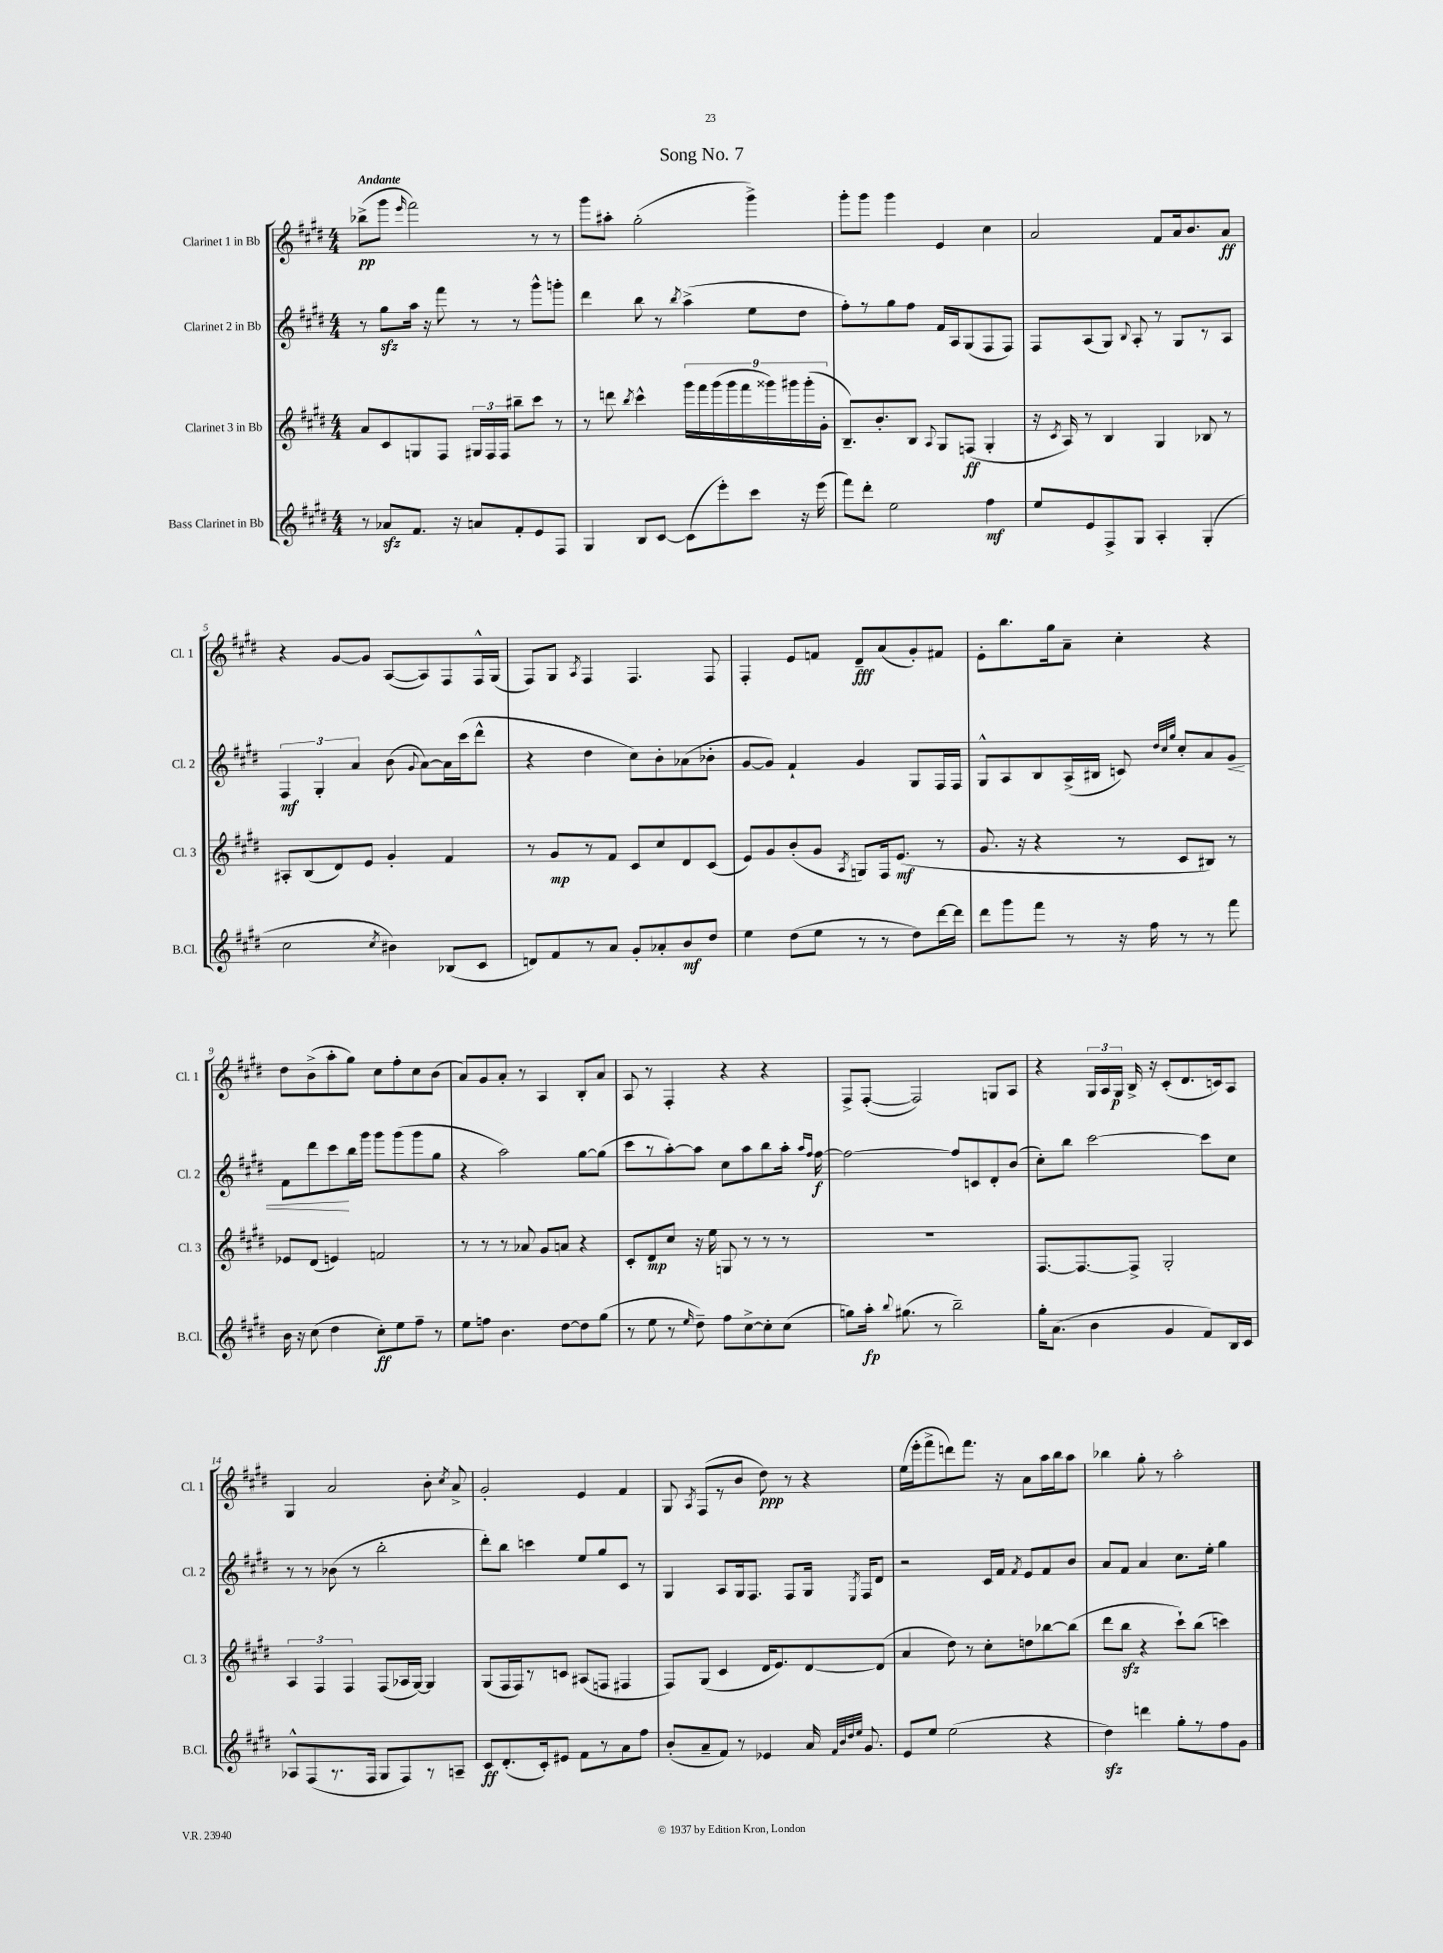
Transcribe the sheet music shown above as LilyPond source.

\header { title = "Song No. 7" }
<<
\new StaffGroup <<
\new Staff = "s0" \with { instrumentName = "Clarinet 1 in Bb" shortInstrumentName = "Cl. 1" } {
    \clef treble \key e \major \numericTimeSignature \time 4/4 \tempo "Andante"
    \autoBeamOff bes''8[->\pp( gis'''8] \grace { e'''16 } fis'''2) r8 r8 |
    gis'''8[ ais''8]-. gis''2-.( gis'''4->) |
    gis'''8[-. gis'''8] gis'''4 e'4 cis''4 |
    a'2 fis'8[ a'16 b'8. a'8]\ff |
    r4 gis'8[~ gis'8] a8[~( a8) fis8 fis16-^ gis16]( |
    fis8[) gis8] \acciaccatura { a8 } fis4 fis4. fis8 |
    fis4-. e'8[ f'8] dis'8[--\fff a'8( gis'8-.) fis'8] |
    e'8[-. b''8. gis''16 a'8]-- cis''4-. r4 |
    dis''8[ b'8->( a''8-. gis''8]) cis''8[ fis''8-. cis''8 b'8]( |
    a'8[) gis'8 a'8]-. r8 a4 b8[-. a'8] |
    a8 r8 fis4-. r4 r4 |
    fis8[-> fis8]~-.( fis2) g8[ a8] |
    r4 \tuplet 3/2 { gis16[ a16 gis16]\p } b16-> r16 cis'8[-.( dis'8. c'16) a8] |
    gis4 a'2 b'8-. \acciaccatura { cis''8 } a'8-> |
    gis'2-. e'4 fis'4 |
    gis8 \acciaccatura { a8 } fis8[( r8 b'8] dis''8\ppp) r8 r4 |
    e''16[( e'''16-. fis'''8-> d'''8) fis'''8.] r16 a'8[ a''16 b''16 a''8] |
    bes''4 gis''8-. r8 a''2-. \bar "|." |
}
\new Staff = "s1" \with { instrumentName = "Clarinet 2 in Bb" shortInstrumentName = "Cl. 2" } {
    \clef treble \key e \major \numericTimeSignature \time 4/4
    \autoBeamOff r8 gis''8[\sfz a''16] r16 fis'''8 r8 r8 gis'''8[-^ g'''8]-. |
    dis'''4 b''8 r8 \acciaccatura { b''8 } a''4->( e''8[ dis''8] |
    fis''8[-.) r8 gis''8 fis''8] fis'16[ a16 gis8( fis8 fis8]) |
    fis8[ a8( gis8]) \appoggiatura { b8 } a8-. r8 gis8[ r8 a8] |
    \tuplet 3/2 { fis4\mf gis4-. a'4 } b'8( \appoggiatura { gis'8 } a'8[~) a'16 cis'''16( dis'''8]-^ |
    r4 dis''4 cis''8[) b'8-. aes'8( bes'8]-. |
    gis'8[~ gis'8]) fis'4-! gis'4 gis8[ fis16 fis16] |
    gis8[-^ a8 b8 a16->( bis16] c'8) \grace { dis''32[ cis''32 gis''32] } cis''8[-. a'8 gis'8]\< |
    fis'8[ dis'''8 cis'''8\! b''16 gis'''16] gis'''8[ gis'''8( gis'''8 gis''8] |
    r4 a''2) gis''8[~ gis''8]( |
    cis'''8[ r8 a''8~-.) a''8] cis''8[ a''8 b''8 a''16]-. \grace { a''16[ fis''16] } fis''16~\f |
    fis''2~ fis''8[ c'8 dis'8-. b'8]( |
    cis''8[-.) b''8] cis'''2~ cis'''8[ cis''8] |
    r8 r8 bes'8( r8 b''2-. |
    dis'''8[-.) b''8] c'''4 e''8[ gis''8 cis'8] r8 |
    gis4 a8[ gis16 fis8.] fis8[ gis16] \acciaccatura { e8 } fis16[ dis'8] |
    r2 cis'16[ fis'16] \acciaccatura { fis'8 } e'8[ fis'8 b'8] |
    a'8[ fis'8] a'4 cis''8.[ e''16]-. gis''4 \bar "|." |
}
\new Staff = "s2" \with { instrumentName = "Clarinet 3 in Bb" shortInstrumentName = "Cl. 3" } {
    \clef treble \key e \major \numericTimeSignature \time 4/4
    \autoBeamOff a'8[ cis'8 g8 fis8] \tuplet 3/2 { gis16[ fis16 fis16] } bis''8[-- cis'''8] r8 |
    r8 d'''8 \acciaccatura { b''8 } cis'''4-^ \tuplet 9/8 { gis'''16[ fis'''16 gis'''16( gis'''16 fis'''16 gisis'''16) gis'''16 gis'''16-.( gis'16]-. } |
    b8.[--) b'8.-. b8] \appoggiatura { a8 } gis8[ f8]\ff( gis4-. |
    r16 \acciaccatura { cis'8 } a16) r8 b4 gis4 bes8 r8 |
    ais8[-. b8( dis'8) e'8] gis'4-. fis'4 |
    r8 gis'8[\mp r8 fis'8] cis'8[ cis''8 dis'8 cis'8]( |
    e'8[) gis'8 b'8-.( gis'8] \acciaccatura { a8 } g8[) fis16 e'8.]\mf( r8 |
    gis'8. r16 r4 r8 cis'8[ bis8]) r8 |
    ees'8[ dis'8]( e'4) f'2 |
    r8 r8 r8 aes'8 gis'8[ a'8] r4 |
    cis'8[-. dis'8\mp cis''8] r16 e''16 g8 r8 r8 r8 |
    R1 |
    fis8.[~ fis8.~ fis8]-> gis2-. |
    \tuplet 3/2 { a4 fis4 fis4 } fis8[( aes16 gis16]~) gis4 |
    gis8[( fis16 fis16) r8 c'8] ais8[( f8] fis4 |
    fis8[) gis8]( cis'4 dis'16[ e'8.) dis'8~ dis'8]( |
    a'4 dis''8) r8 cis''8[-. d''8 bes''8~ bes''8]( |
    dis'''8[ b''8]\sfz r4 cis'''8[-!) b''8]( c'''4) \bar "|." |
}
\new Staff = "s3" \with { instrumentName = "Bass Clarinet in Bb" shortInstrumentName = "B.Cl." } {
    \clef treble \key e \major \numericTimeSignature \time 4/4
    \autoBeamOff r8 aes'8[\sfz fis'8.] r16 a'8[ fis'8-. e'8 fis8] |
    gis4 b8[ cis'8]~ cis'8[( e'''8-.) cis'''8] r16 e'''16( |
    fis'''8[) dis'''8]-. e''2 fis''4\mf |
    e''8[ e'8 fis8-> gis8] a4-. gis4-.( |
    cis''2 \acciaccatura { cis''8 } bis'4) bes8[( cis'8] |
    d'8[) fis'8 r8 a'8] gis'8[-. aes'8-. b'8\mf dis''8] |
    e''4 dis''8[( e''8] r8 r8 dis''8[) dis'''16~ dis'''16] |
    dis'''8[ gis'''8 fis'''8] r8 r16 fis''16 r8 r8 fis'''8 |
    b'16 r16 cis''8( dis''4 cis''8[-.\ff) e''8 fis''8]-- r8 |
    e''8[ f''8] b'4. dis''8[~ dis''8 gis''8]( |
    r8 e''8 r8 \grace { e''16 } dis''8--) fis''8[ cis''8~-> cis''8-. cis''8]( |
    g''8[) a''16]-.\fp \appoggiatura { b''8 } gis''8.( r8 b''2--) |
    gis''16[-. a'8.]( b'4 gis'4 fis'8[) b16 cis'16] |
    aes8[-^ fis8( r8. fis16] gis8[ fis8) r8 a8]-- |
    cis'8[\ff dis'8.-.( cis'16-.) eis'8] fis'8[ r8 a'8 fis''8] |
    b'8[-.( a'8-- fis'8]) r8 ees'4 a'16 \grace { fis'32[ b'32 dis''32 e''32] } gis'8. |
    e'8[ e''8] e''2( r4 |
    dis''4\sfz) d'''4 gis''8[-. r8 fis''8 gis'8] \bar "|." |
}
>>
>>
